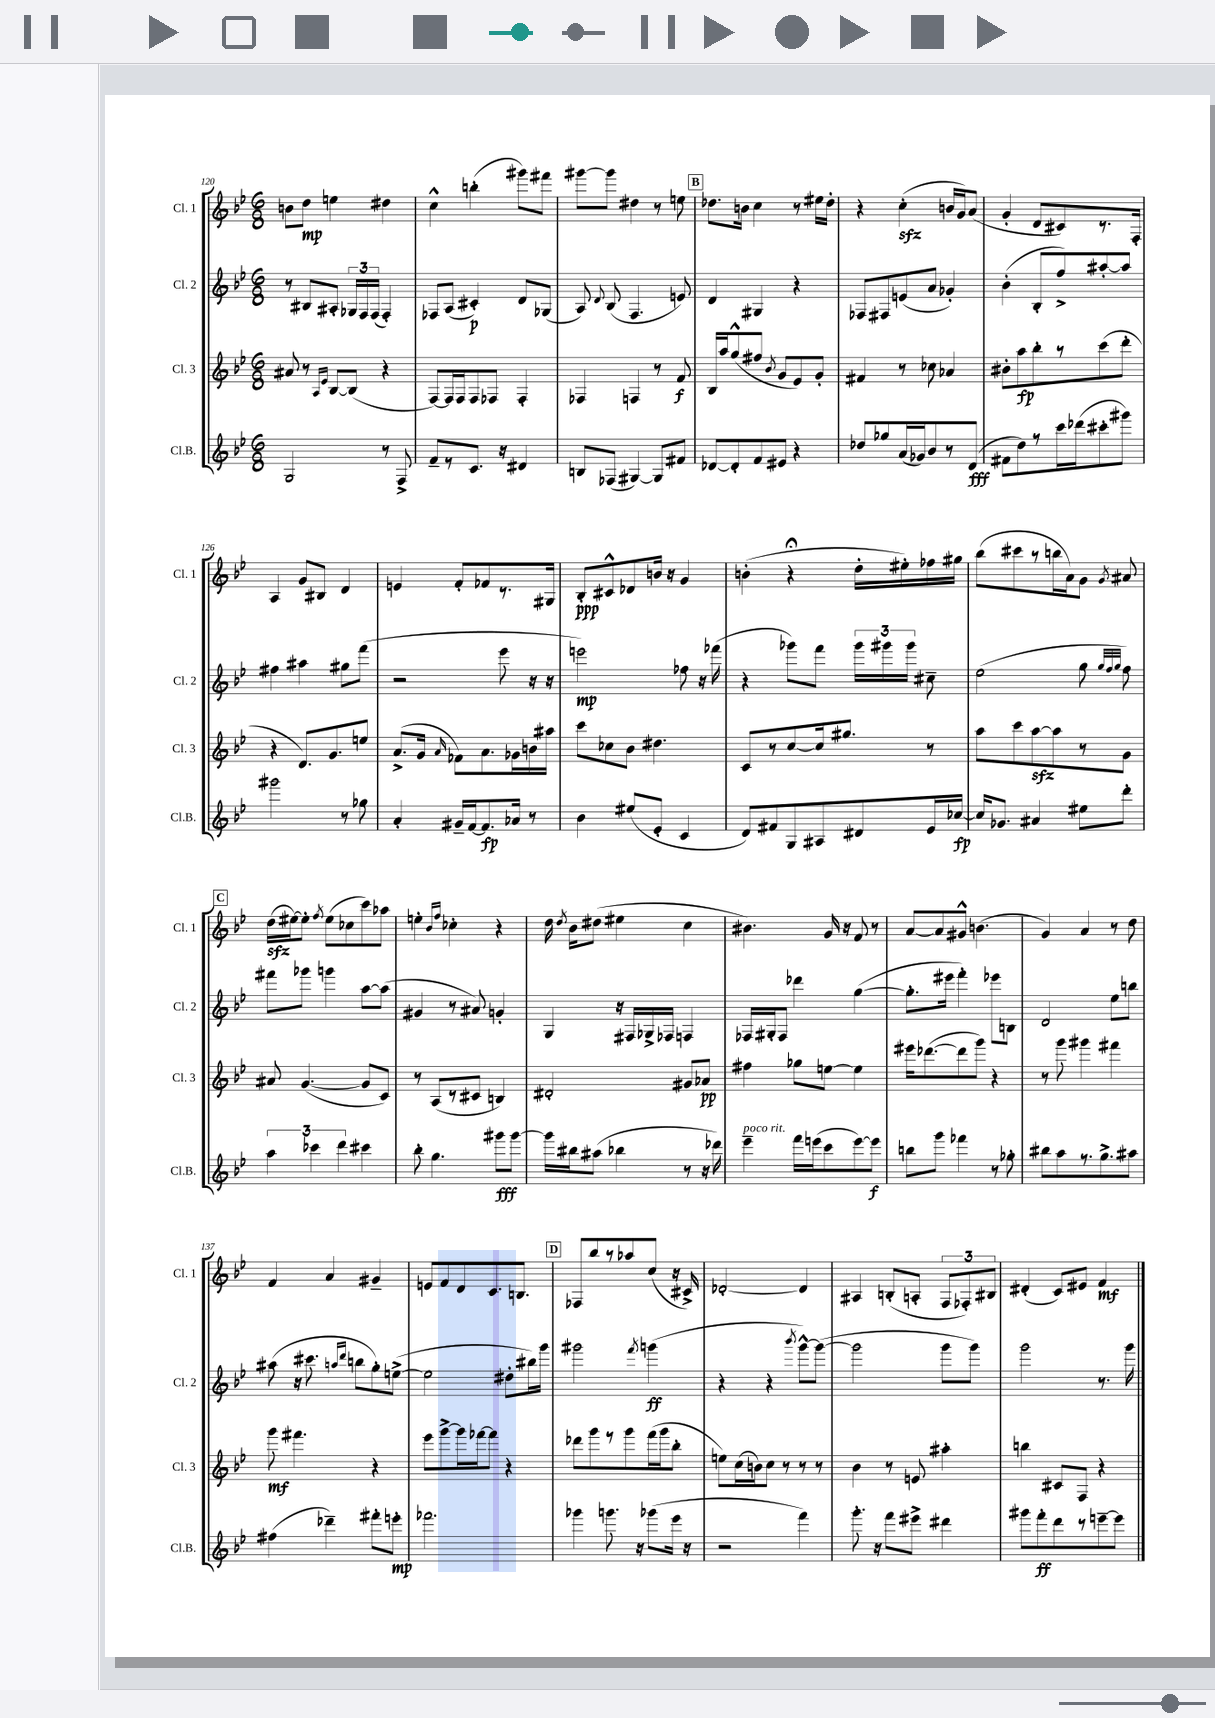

**kern	**kern	**kern	**kern
*staff4	*staff3	*staff2	*staff1
*clefG2	*clefG2	*clefG2	*clefG2
*k[b-e-]	*k[b-e-]	*k[b-e-]	*k[b-e-]
*M6/8	*M6/8	*M6/8	*M6/8
2G/	8a#/	8r	8b\L
.	8r	8B#/L	8dd\J
.	16qqA/LL	.	.
.	16qqe-/JJ	.	.
.	[8B-/L	8A#'/J	4ee\
.	(8B-/]J	24G-/LL	.
.	.	24F/	.
.	.	(24F/JJ	.
8r	4r	4F'/)	4dd#\
8F^/	.	.	.
=	=	=	=
8f~/L	[8F/L)	8F-/L	4cc^^\
8r	16F/]L	(8A/J	.
.	16F/J	.	.
8.c/J	8F/	4c#'/)	(4bb'\
.	8F-/J	.	.
16r	.	.	.
4d#/	4F-'/	8d/L	8ggg#\L)
.	.	(8G-/J	8fff#\J
=	=	=	=
8B/L	4F-/	8A/)	[8ggg#\L
.	.	8qqd/	.
(8F-/J	.	(8B-/	8ggg#\]J
[4G#/)	4F/	4.F/	4dd#\
8G#/]L	8r	.	8r
8f#/J	8f/	8e/)	8ee\
=	=	=	=
[8d-/L	16B-/LL	4d/	8.dd-\L
.	16aa/J	.	.
8d-'/]	(8gg^^/	.	.
.	.	.	16b\Jk
8f/	8ff#/J	4G#/	4cc\
.	8qb-/	.	.
8e#/J	8g/L	.	.
4r	8e-/)	4r	8r
.	8g'/J	.	16ee#\LL
.	.	.	16dd-'\JJ
=	=	=	=
8dd-/L	4f#/	8F-/L	4r
8gg-/	.	8F#/	.
(16a/L	8r	(8e/	(4cc'\
16g-/J)	.	.	.
8b-/	8cc-\	8a/J	.
8r	4a-/	4g-'/)	16b/LL
.	.	.	16g/J)
(8d/J	.	.	(8a/J
=	=	=	=
8f#\L	8b#'\L	(4b-'\	4g'/
8dd\)	8aa\	.	.
8r	8bb-'\	8B-'/L	8d/L
16ccc\L	8r	8ff^/)	8c#/)
(16ddd-\J	.	.	.
8ccc#'\	(8ccc\	[8aa#'/	8.r
8ggg#\J)	8ddd'\J	8aa#/]J	.
.	.	.	16F'/Jk
=	=	=	=
2ggg#\	4r	4ff#\	4A/
.	8.d/L)	4aa#\	8g/L
.	.	.	8B#/J
.	8.g/	.	.
8r	.	8gg#\L	4d/
8gg-\	8ee/J	(8fff\J	.
=	=	=	=
4a'/	(8.a^/L	2r	4e/
.	16g/Jk	.	.
.	16qqa/	.	.
16g#~/LL	8f-\L)	.	8f'/L
[16f/J	.	.	.
8.f/]	8.a\	.	8f-/
.	.	8eee-\	8.r
16a-/Jk	16g-\L	.	.
8r	16b\	16r	.
.	16aa#\JJ	16r	16G#/Jk
=	=	=	=
4b-\	8ccc\L	2eee\)	8B-'/L
.	8cc-\	.	8c#^^/
(8ee#/L	8b-\J	.	8d-/
8e-'/J	4.dd#\	.	16b/Jk
.	.	.	16r
4c/	.	8ff-\	4g/
.	.	16r	.
.	.	(16fff-\	.
=	=	=	=
8d/L)	8c/L	4r	(4b'\
8f#/	8r	.	.
8G/	[8cc/	8ggg-\L)	4r;
8A#/	16cc/]k	8fff\J	.
.	8.gg#/J	.	.
8d#/	.	24ggg-\LL	16dd'\LL
.	.	24ggg#\	.
.	.	.	16ee#'\)
.	.	24ggg#\JJ	.
16e-/L	8r	8cc#~\	16ff-\
[16cc-/JJ	.	.	16gg#\JJ
=	=	=	=
16cc-/]LK	8aa\L	(2ee-\	(8bb-\L
8.g-/J	.	.	.
.	8ccc\	.	8ccc#\
4a#/	[8aa\	.	8r
.	8aa\]	.	16bb\L
.	.	.	16a\J)
8ee#\L	8r	8gg\	8g\J
.	.	32qqgg/LLL	.
.	.	32qqff/	.
.	.	32qqgg/JJJ	8qg/
8ddd'\J	8g\J	8ff\)	8a#/
=	=	=	=
6aa\	8a#/	8fff#\L	(16dd\LL
.	.	.	[16ee#\J)
.	([4.g/	8ggg-\J	8ee#'\]J
6ccc-\	.	.	.
.	.	.	8qff/
.	.	4ggg\	(8ee#\L
6ddd\	.	.	.
.	.	.	8cc-\
4ccc#\	8g/]L	[8aa\L	8ccc\)
.	8c/J)	(8aa\]J	8aa-\J
=	=	=	=
8bb-'\	8r	4g#/	4ee'\
4.gg\	(8A/L	.	.
.	.	.	16qqb-/LL
.	.	.	16qqff/JJ
.	8r	8r	4cc-'\
.	8c#/J	8a#/)	.
8ggg#\L	4B/)	4g'/	4r
[8ggg#\J	.	.	.
=	=	=	=
16ggg#\]LL	2d#'/	4G/	16dd\
.	.	.	8qdd/
16bb#\J	.	.	16b-\LK
(8aa#\J	.	.	(8dd#\J
4bb-\	.	16r	4ee#\
.	.	16F#/LL	.
.	.	16G-^/	.
.	.	16F-/JJ	.
8r	8g#/L	4F/	4cc\
16r	8a-/J	.	.
16ddd-\)	.	.	.
=	=	=	=
4eee-~\	4ff#\	16F-/LL	4.b#\)
.	.	16G#'/J	.
.	.	8F-/J	.
16fff\LL	8gg-\L	4ddd-\	.
(16eee\J	.	.	.
8ccc\	[8ee\J	.	16g/
.	.	.	16r
[8eee\)	4ee\]	([4gg\	8f/
8eee\]J	.	.	8r
=	=	=	=
8bb\L	16eee#\LK	8.gg'\]L	[8a/L
.	([8.ddd-\	.	.
8ggg\J	.	.	8a/]
.	.	16eee#\Jk	.
4fff-\	8ddd-\]	4fff'\)	8g#^^/J
.	8ggg\J)	.	(4.b\
8r	4r	8eee-\L	.
8gg-'\	.	8B\J	.
=	=	=	=
8bb#\L	8r	2d/	4g/)
8aa\	8ggg\	.	.
8.r	4ggg#\	.	4a/
8.gg^\	.	.	.
.	4fff#\	8ee-\L	8r
8aa#\J	.	8bb\J	8dd\
=	=	=	=
(4ff#\	8ggg\	(8aa#\	4f/
.	4.fff#\	16r	.
.	.	8.ccc#\	.
4ddd-~\)	.	.	4a/
.	.	16qqaa/LL	.
.	.	16qqddd/JJ	.
.	.	8bb\L	.
8fff#'\L	4r	8gg'\)	4g#~/
8eee'\J	.	([8ee^\J	.
=	=	=	=
2.fff-\	8eee-\L	2ee\]	8e/L
.	[8ggg^\	.	8f/
.	16ggg\]L	.	8d/
.	[16fff-\J	.	.
.	8fff-\]J	.	8.c/
.	4r	8dd#'\L	.
.	.	.	8.B/J
.	.	16bb#\L)	.
.	.	16ggg\JJ	.
=	=	=	=
4ggg-\	8ddd-\L	2ggg#\	8F-/L
.	8ggg\	.	8bb-/
8.ggg\	8r	.	8r
.	8ggg\	.	8aa-/
16r	.	.	.
.	.	8qfff/	.
(8ggg-\L	(16fff\L	(4ggg\	(8cc/J
.	16ggg\J	.	.
16eee-\Jk	8bb-'\J	.	16r
16r	.	.	16c#^/)
=	=	=	=
2r	8ee\L)	4r	[2d-'/
.	(16cc\L	.	.
.	16b\J)	.	.
.	8cc\J	4r	.
.	8r	.	.
.	.	8qbbb-/	.
4fff\)	8r	[8ggg^^\L)	4d-/]
.	8r	(8ggg\_J	.
=	=	=	=
8.ggg'\	4b-\	2ggg\]	4A#/
16r	.	.	.
8fff\L	8r	.	(8B'/L
8eee#^\J	8e/	.	8A'/J
4ddd#\	4aa#'\	8ggg\L	12F/L
.	.	.	12F-'/)
.	.	8ggg\J)	.
.	.	.	12B#/J
=	=	=	=
8ggg#\L	4bb\	2ggg\	(4d#'/
8fff'\	.	.	.
8ddd\	8c#/L	.	8c/L)
8r	8F/J	.	8e#/J
[8eee~\	4r	8.r	4f/
8eee\]J	.	.	.
.	.	16ggg\	.
==	==	==	==
*-	*-	*-	*-
